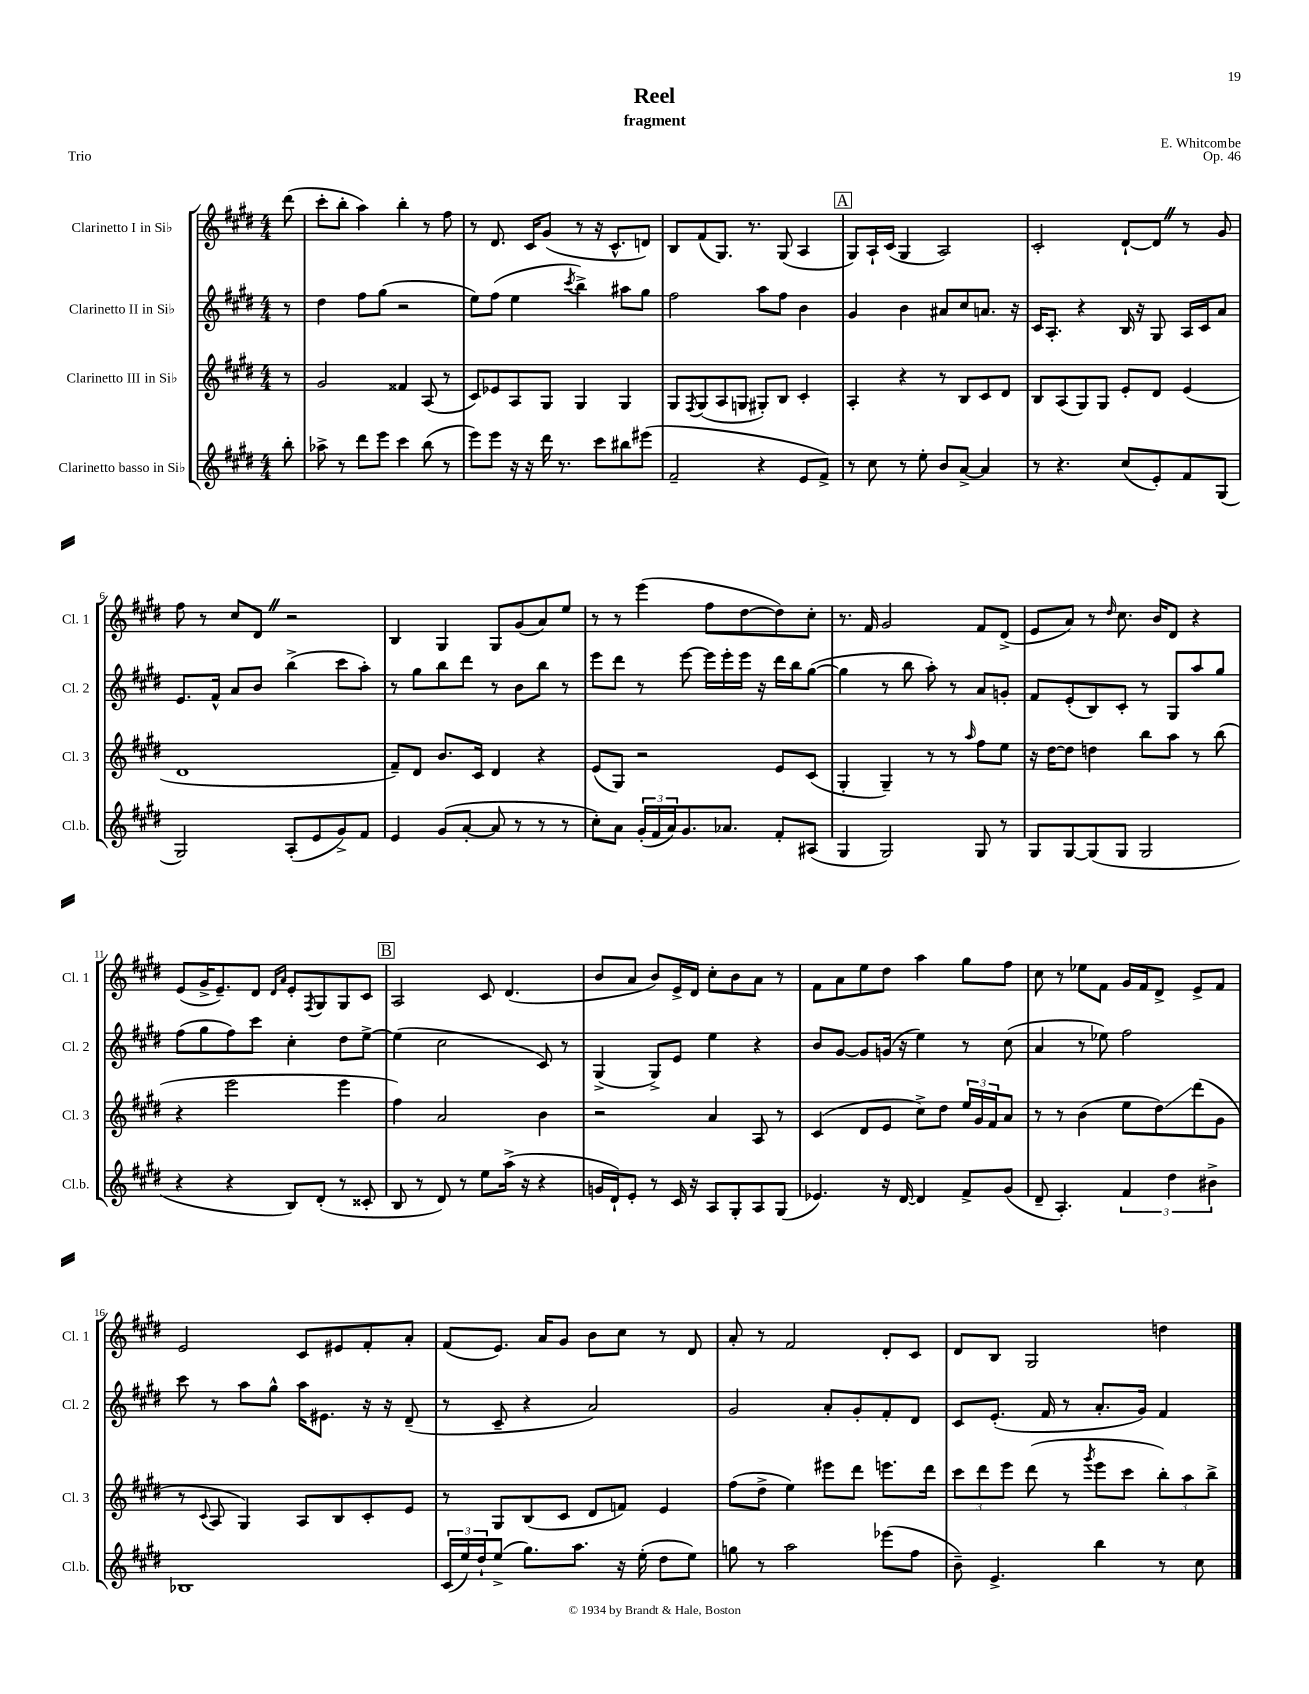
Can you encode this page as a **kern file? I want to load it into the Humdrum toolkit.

**kern	**kern	**kern	**kern
*staff4	*staff3	*staff2	*staff1
*clefG2	*clefG2	*clefG2	*clefG2
*k[f#c#g#d#]	*k[f#c#g#d#]	*k[f#c#g#d#]	*k[f#c#g#d#]
*M4/4	*M4/4	*M4/4	*M4/4
8bb'	8r	8r	(8ddd#
=	=	=	=
8aa-^	2g#	4dd#	8ccc#'
8r	.	.	8bb'
8ddd#	.	8ff#	4aa)
8eee	.	(8gg#	.
4ccc#	4f##	2r	4bb'
(8bb	(8A	.	8r
8r	8r	.	8ff#
=	=	=	=
8eee)	8c#)	8ee)	8r
8eee	8e-	(8ff#	8.d#
16r	8A	4ee	.
16r	.	.	16c#
16ddd#	8G#	.	(8g#
8.r	.	.	.
.	.	8qccc#	.
.	4G#	4bb^)	8r
8ccc#	.	.	16r
.	.	.	8.c#^^
8bb#	4G#	8aa#	.
(8eee#	.	8gg#	8d)
=	=	=	=
2f#~	8G#	2ff#	8B
.	8qF#	.	.
.	(8G#	.	(8f#
.	8A	.	8.G#)
.	8G	.	.
.	.	.	8.r
4r	8G#')	8aa	.
.	8B	8ff#	(8G#
8e	4c#'	4b	4A
8f#^)	.	.	.
=	=	=	=
8r	4A'	4g#	8G#)
8cc#	.	.	16A`
.	.	.	(16c#
8r	4r	4b	4G#
8ee'	.	.	.
8b	8r	8a#	2A)
[8a^	8B	8cc#	.
4a]	8c#	8.a	.
.	8d#	.	.
.	.	16r	.
=	=	=	=
8r	8B	16c#	2c#'
.	.	8.A'	.
4.r	(8A	.	.
.	8G#)	4r	.
.	8G#	.	.
(8cc#	8e'	16B	[8d#`
.	.	16r	.
8e')	8d#	8G#	8d#]
8f#	(4e	16A	8r
.	.	16c#	.
(8G#	.	8a	8g#
=	=	=	=
2G#)	1d#	8.e	8ff#
.	.	.	8r
.	.	16f#^^	.
.	.	8a	8cc#
.	.	8b	8d#
(8A'	.	(4bb^	2r
8e	.	.	.
8g#^)	.	8ccc#	.
8f#	.	8aa')	.
=	=	=	=
4e	8f#~)	8r	4B
.	8d#	8gg#	.
(8g#	8.b	8bb	4G#
[8a'	.	8ddd#	.
.	16c#	.	.
8a]	4d#	8r	8G#
8r	.	8b	(8g#
8r	4r	8bb	8a)
8r	.	8r	8ee
=	=	=	=
8cc#')	(8e	8eee	8r
8a	8G#)	8ddd#	8r
(24g#'	2r	8r	(4eee
24f#	.	.	.
24a)	.	.	.
8.g#	.	[8eee	.
.	.	16eee]	8ff#
8.a-	.	16eee'	.
.	.	16eee	[8dd#
.	.	16r	.
8f#'	8e	16ddd#	8dd#])
.	.	16bb	.
(8A#	(8c#	([8gg#	8cc#'
=	=	=	=
4G#	4G#'	4gg#]	8.r
.	.	.	16f#
2G#)	4G#~)	8r	2g#
.	.	8bb	.
.	8r	8aa')	.
.	8r	8r	.
.	16qqaa	.	.
8G#	8ff#	8a	8f#
8r	8ee	8g'	(8d#^
=	=	=	=
8G#	16r	8f#	8e
.	[16dd#	.	.
[8G#	8dd#]	(8e'	8a)
(8G#]	4dd	8B)	8r
.	.	.	16qqdd#
8G#	.	8c#'	8.cc#
2G#	8bb	8r	.
.	.	.	16b
.	8aa	8G#	8d#
.	8r	8aa	4r
.	(8bb	8gg#	.
=	=	=	=
4r	4r	(8ff#	(8e
.	.	8gg#	16g#^
.	.	.	8.e~)
4r	2eee	8ff#)	.
.	.	8ccc#	8d#
.	.	.	16qqd#
.	.	.	16qqa
8B)	.	4cc#'	8e'
.	.	.	8qF#
(8d#'	.	.	8G#
8r	4eee	8dd#	8G#
8c##'	.	[8ee^	8c#
=	=	=	=
8B	4ff#)	(4ee]	2A
8r	.	.	.
8d#)	2a	2cc#	.
8r	.	.	.
8ee	.	.	8c#
(16aa^	.	.	(4.d#
16r	.	.	.
4r	4b	8c#)	.
.	.	8r	.
=	=	=	=
16g	2r	(4G#^	8b
16d#`)	.	.	.
8e'	.	.	8a
8r	.	8G#^)	8b)
16c#	.	8e	16e^
16r	.	.	16d#
8A	4a	4ee	8cc#'
8G#'	.	.	8b
8A	8A	4r	8a
(8G#	8r	.	8r
=	=	=	=
4.e-)	(4c#	8b	8f#
.	.	[8g#	8a
.	8d#	8g#]	8ee
16r	8e	(16g	8dd#
[16d#	.	16r	.
4d#]	8cc#^)	4ee)	4aa
.	8dd#	.	.
8f#^	24ee	8r	8gg#
.	24g#	.	.
.	24f#	.	.
(8g#	8a	(8cc#	8ff#
=	=	=	=
8d#~	8r	4a	8cc#
4.A')	8r	.	8r
.	(4b	8r	8ee-
.	.	8ee-)	8f#
6f#	8ee	2ff#	16g#
.	.	.	16f#
.	8dd#)	.	8d#^
6dd#	.	.	.
.	(8ddd#	.	8e^
6b#^	.	.	.
.	8g#	.	8f#
=	=	=	=
1B-	8r	8ccc#	2e
.	8qqc#	.	.
.	8A	8r	.
.	4G#)	8aa	.
.	.	8gg#^^	.
.	8A	16aa	8c#
.	.	8.e#	.
.	8B	.	8e#
.	8c#'	16r	8f#'
.	.	16r	.
.	8e	(8d#~	8a'
=	=	=	=
(24c#	8r	8r	(8f#
24ee)	.	.	.
24dd#`	.	.	.
(8ee^	8G#	8c#~	8.e)
8.gg#)	(8B	4r	.
.	.	.	16a
.	8c#	.	8g#
8.aa	.	.	.
.	8d#	2a)	8b
16r	8f)	.	8cc#
(16ee'	.	.	.
8dd#	4e	.	8r
8ee)	.	.	8d#
=	=	=	=
8gg	(8ff#	2g#	8a'
8r	8dd#^	.	8r
2aa	4ee)	.	2f#
.	8eee#	8a'	.
.	8ddd#	8g#'	.
(8eee-	8.eee	8f#'	8d#'
8ff#	.	8d#	8c#
.	16ddd#	.	.
=	=	=	=
8b~)	12ccc#	8c#	8d#
.	12ddd#	.	.
4.e^	.	(8.e'	8B
.	12eee	.	.
.	(8ddd#	.	2G#
.	.	16f#	.
.	8r	8r	.
.	8qggg#	.	.
4bb	8eee	8.a'	.
.	8ccc#	.	.
.	.	16g#)	.
8r	12bb')	4f#	4dd
.	12aa	.	.
8cc#	.	.	.
.	12bb^	.	.
==	==	==	==
*-	*-	*-	*-
